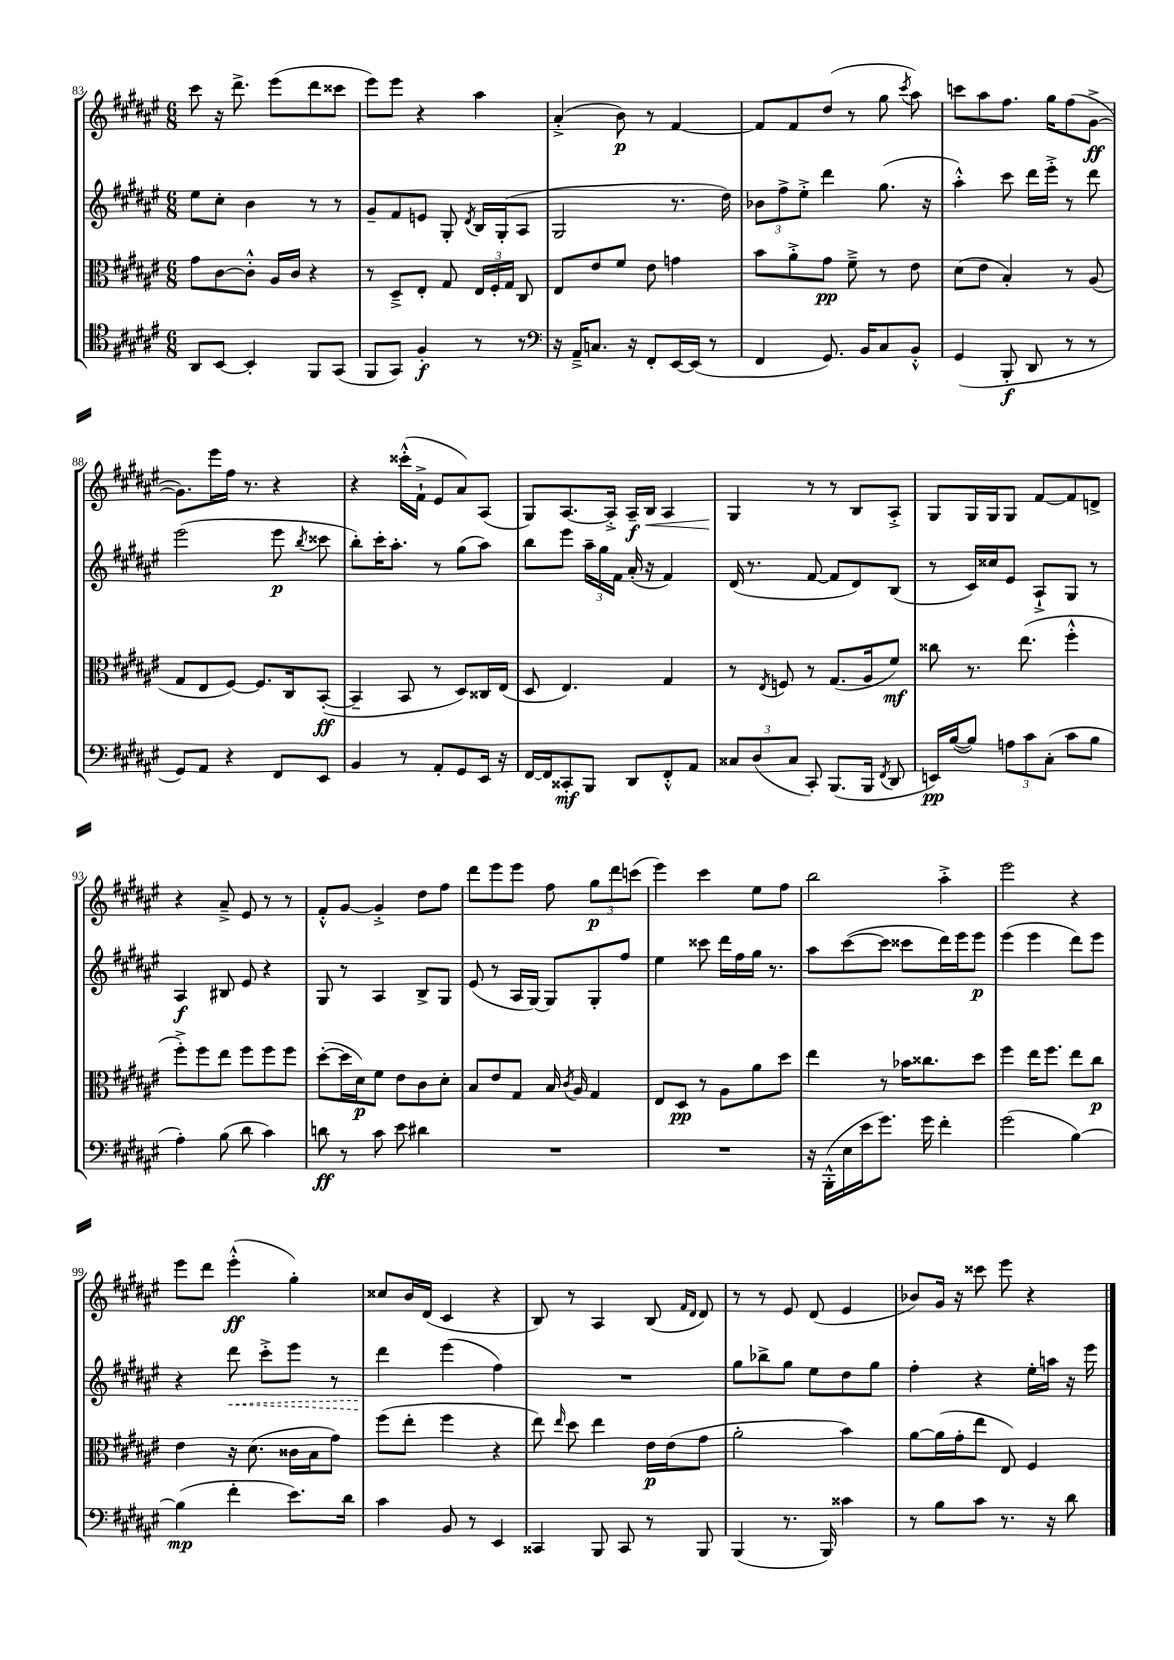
<<
\new StaffGroup <<
\new Staff = "s0" {
    \clef treble \key fis \major \numericTimeSignature \time 6/8
    \autoBeamOff cis'''8 r16 dis'''8.-> eis'''8[( dis'''8 cisis'''8] |
    eis'''8[) eis'''8] r4 ais''4 |
    ais'4-.->( b'8\p) r8 fis'4~ |
    fis'8[ fis'8 dis''8]( r8 gis''8 \acciaccatura { cis'''8 } ais''8) |
    c'''8[ ais''8 fis''8.] gis''16[ fis''8( gis'8]~->\ff |
    gis'8.[) eis'''16 fis''16] r8. r4 |
    r4 cisis'''16[-.-^( fis'16]-!-> eis'8[ ais'8) ais8]( |
    gis8[) ais8.~ ais16]-.-> ais16[--\f b16]\< ais4 |
    gis4\! r8 r8 b8[ ais8]-.-> |
    gis8[ gis16 gis16 gis8] fis'8[~ fis'8 d'8]-> |
    r4 ais'8---> eis'8 r8 r8 |
    fis'8[-.-^ gis'8]~ gis'4-.-> dis''8[ fis''8] |
    dis'''8[ eis'''8 eis'''8] fis''8 \tuplet 3/2 { gis''8[\p dis'''8 c'''8]( } |
    eis'''4) cis'''4 eis''8[ fis''8] |
    b''2 ais''4-.-> |
    eis'''2 r4 |
    eis'''8[ dis'''8] eis'''4-.-^\ff( gis''4-.) |
    cisis''8[ b'16 dis'16]( cis'4 r4 |
    b8) r8 ais4 b8( \grace { fis'16[ dis'16] } dis'8) |
    r8 r8 eis'8 dis'8( eis'4 |
    bes'8[) gis'16] r16 cisis'''8 eis'''8 r4 \bar "|." |
}
\new Staff = "s1" {
    \clef treble \key fis \major \numericTimeSignature \time 6/8
    \autoBeamOff eis''8[ cis''8]-. b'4 r8 r8 |
    gis'8[-- fis'8 e'8] gis8-. \acciaccatura { dis'8 } b16[ gis16-.( ais8] |
    gis2 r8. dis''16) |
    \tuplet 3/2 { bes'8[ fis''8-> eis''8]-.-> } dis'''4 gis''8.( r16 |
    ais''4-.-^) cis'''8 dis'''16[ eis'''16]-.-> r8 dis'''8 |
    eis'''2( eis'''8\p \acciaccatura { b''8 } cisis'''8 |
    b''8[-.) cis'''16-. ais''8.]-. r8 gis''8[( ais''8]) |
    b''8[ eis'''8] \tuplet 3/2 { ais''16[-- gis''16 fis'16] } ais'16-.( r16 fis'4) |
    dis'16( r8. fis'8~ fis'8[ dis'8) b8]( |
    r8 cis'16[) cisis''16 eis'8] ais8[-!-> gis8] r8 |
    ais4\f bis8 eis'8 r4 |
    gis8 r8 ais4 b8[-> gis8] |
    eis'8( r8 ais16[ gis16]~) gis8[ gis8-. fis''8] |
    eis''4 cisis'''8 dis'''16[ fis''16 gis''16] r8. |
    ais''8[ cis'''8~( cis'''8] cisis'''8[ dis'''16) eis'''16 eis'''8]\p |
    eis'''4( eis'''4 dis'''8[) eis'''8] |
    r4 \once \override Hairpin.style = #'dashed-line dis'''8\< cis'''8[-.-> eis'''8] r8 |
    dis'''4\! eis'''4( fis''4) |
    R2. |
    gis''8[ bes''8-> gis''8] eis''8[ dis''8 gis''8] |
    fis''4-. r4 eis''16[-. a''16] r16 eis'''16 \bar "|." |
}
\new Staff = "s2" {
    \clef alto \key fis \major \numericTimeSignature \time 6/8
    \autoBeamOff gis'8[ cis'8~ cis'8]-.-^ ais16[ cis'16] r4 |
    r8 dis8[---> eis8]-. gis8 \tuplet 3/2 { eis16[ fis16-. gis16] } cis8 |
    eis8[ eis'8 fis'8] eis'8 g'4 |
    b'8[ ais'8-.-> gis'8]\pp fis'8---> r8 eis'8 |
    dis'8[( eis'8] b4-.) r8 ais8( |
    gis8[ eis8 fis8]~) fis8.[ cis16 b,8]~-.\ff( |
    b,4-- b,8 r8 dis8[) cisis16 eis16]( |
    dis8 eis4.) gis4 |
    r8 \acciaccatura { eis8 } f8 r8 gis8.[( ais16 fis'8]\mf) |
    cisis''8 r8. eis''8.( fis''4-.-^ |
    fis''8[-.->) fis''8 eis''8] fis''8[ fis''8 fis''8] |
    dis''8[~-.( dis''16 dis'16\p) fis'8] eis'8[ cis'8 dis'8]-. |
    b8[ eis'8 gis8] b16 \acciaccatura { cis'8 } ais16 gis4 |
    eis8[ dis8]\pp r8 ais8[ ais'8 dis''8] |
    eis''4 r8 bes'16[ cisis''8. dis''8] |
    fis''4 eis''16[ fis''8.] eis''8[ cis''8]\p |
    eis'4 r16 dis'8.( cisis'16[ b16 gis'8]) |
    fis''8[( eis''8]-. fis''4 r4 |
    eis''8) \grace { eis''16 } dis''8 eis''4 eis'16[\p eis'16( gis'8] |
    ais'2-. b'4) |
    ais'8[~ ais'16( gis'16-. eis''8] eis8) fis4 \bar "|." |
}
\new Staff = "s3" {
    \clef tenor \key fis \major \numericTimeSignature \time 6/8
    \autoBeamOff ais,8[ b,8]~ b,4-. fis,8[ gis,8]( |
    fis,8[ gis,8]) fis4-.\f r8 r8 |
    \clef bass r16 ais,16[---> c8.] r16 fis,8[-. eis,16~ eis,16]( r8 |
    fis,4 gis,8.) b,16[ cis8 b,8]-.-^ |
    gis,4( b,,8-.\f dis,8 r8 r8 |
    gis,8[) ais,8] r4 fis,8[ eis,8] |
    b,4 r8 ais,8[-. gis,8 eis,16] r16 |
    fis,16[~ fis,16 cisis,8-.\mf b,,8] dis,8[ fis,8-.-^ ais,8] |
    \tuplet 3/2 { cisis8[ dis8( cisis8] } cis,8-.) b,,8.[( b,,16] \acciaccatura { fis,8 } dis,8 |
    e,16[\pp) b16~( b8]) \tuplet 3/2 { a8[ cis'8 cis8]-.( } cis'8[ b8] |
    ais4-.) b8( dis'8 cis'4) |
    d'8\ff r8 cis'8 eis'8 dis'4 |
    R2. |
    R2. |
    r16 b,,16[-.-^( eis16 eis'16 gis'8.]) gis'16 fis'4-. |
    gis'2( b4~) |
    b4\mp( fis'4-. eis'8.[) dis'16] |
    cis'4 b,8 r8 eis,4 |
    cisis,4 b,,8 cisis,8 r8 b,,8 |
    b,,4( r8. b,,16) cisis'4 |
    r8 b8[ cis'8] r8. r16 dis'8 \bar "|." |
}
>>
>>
\layout { \context { \Score currentBarNumber = #83 } }
